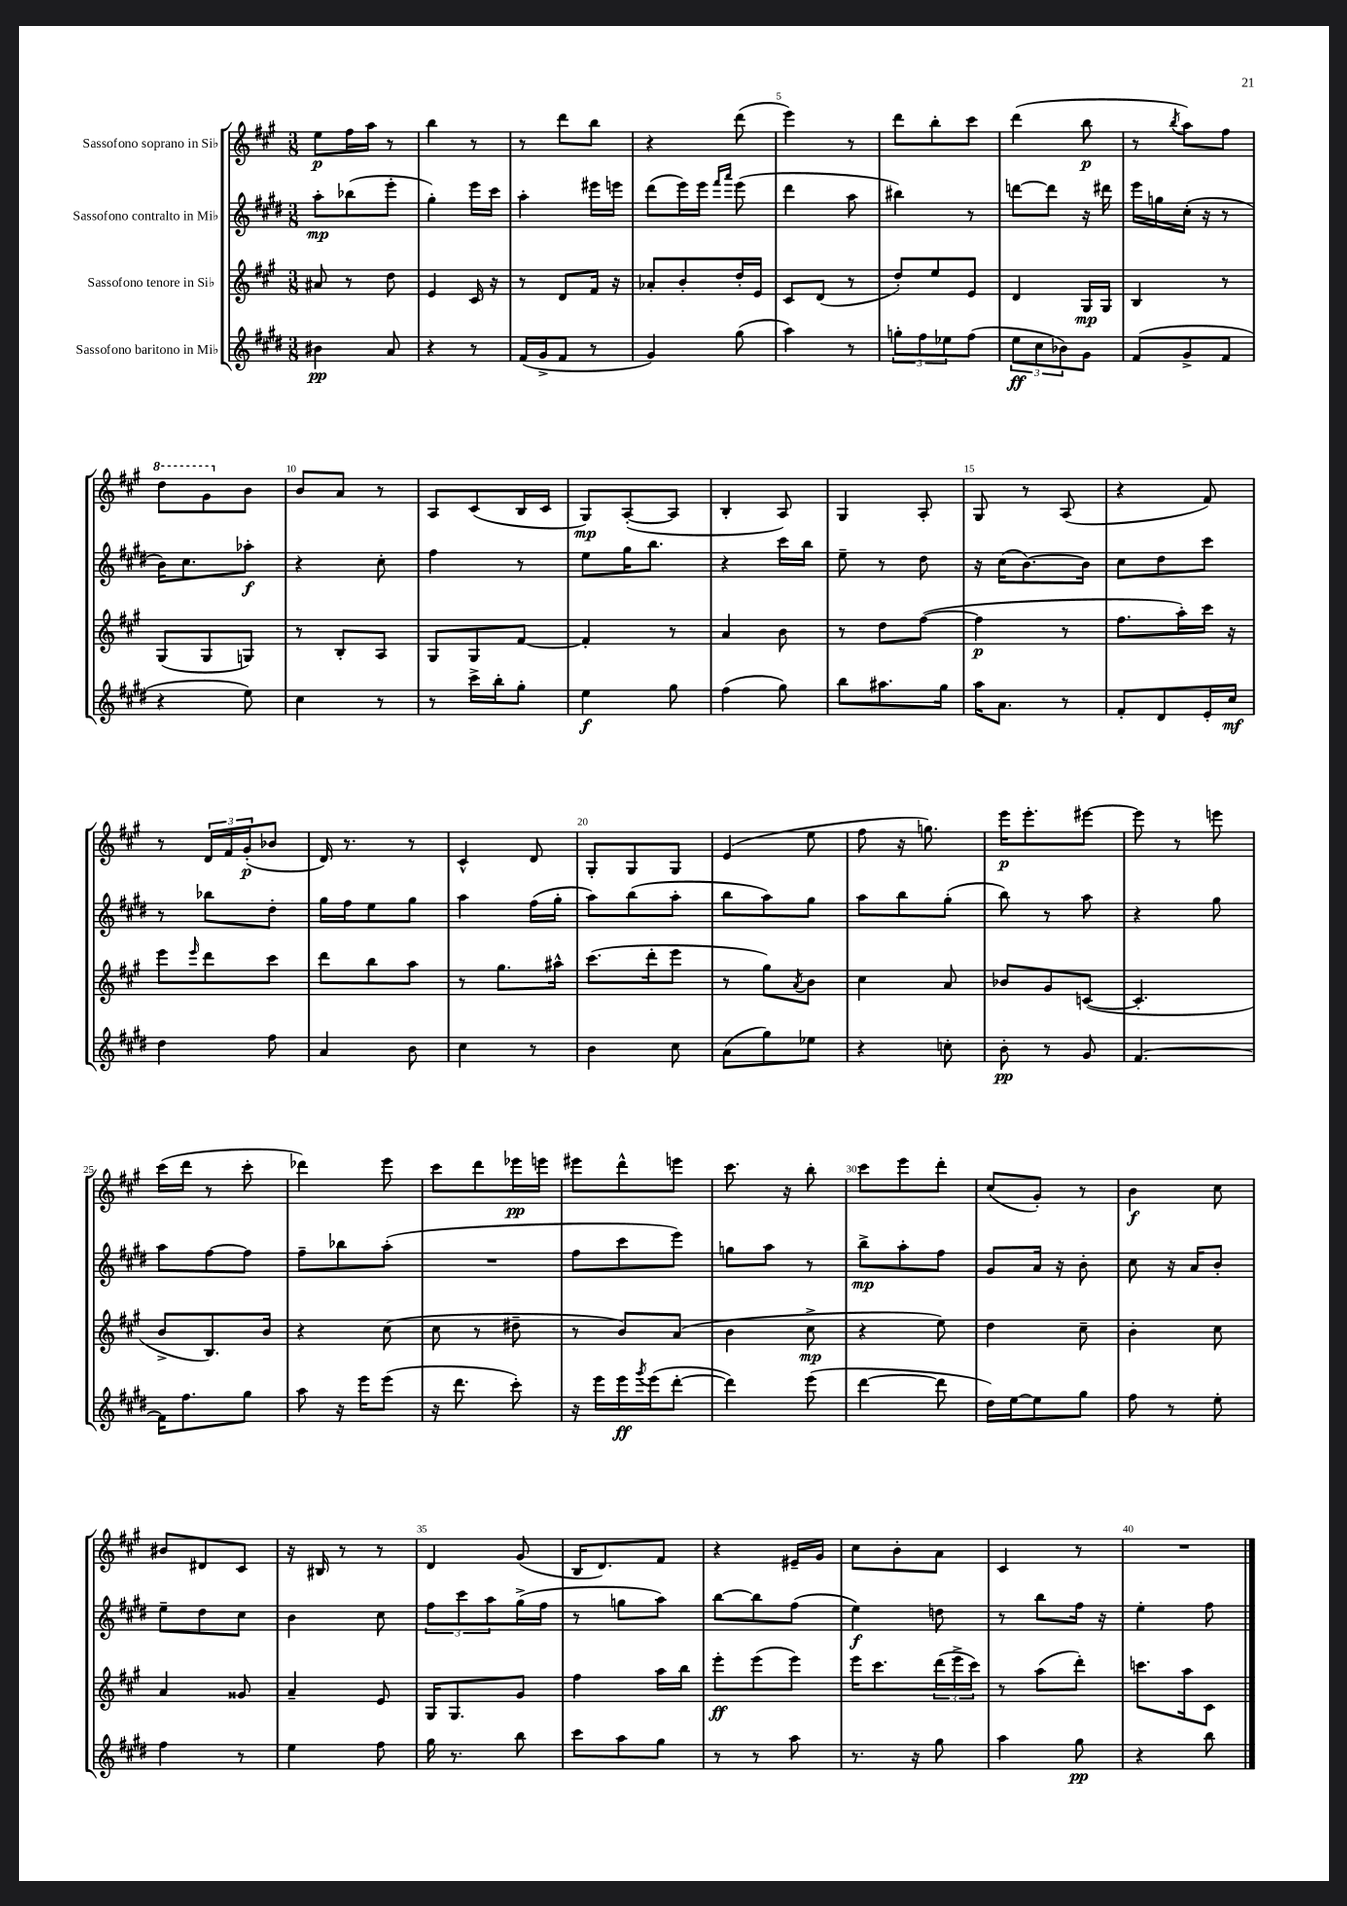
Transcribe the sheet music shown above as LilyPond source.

<<
\new StaffGroup <<
\new Staff = "s0" \with { instrumentName = "Sassofono soprano in Sib" } {
    \clef treble \key a \major \numericTimeSignature \time 3/8
    e''8\p fis''16 a''16 r8 |
    b''4 r8 |
    r8 d'''8 b''8 |
    r4 d'''8( |
    e'''4) r8 |
    d'''8 b''8-. cis'''8 |
    d'''4( b''8\p |
    r8 \acciaccatura { b''8 } a''8) fis''8 |
    \ottava #1 d'''8 gis''8 \ottava #0 b'8 |
    b'8 a'8 r8 |
    a8 cis'8( b16 cis'16 |
    gis8\mp) a8~-.( a8 |
    b4-. a8) |
    gis4 a8-. |
    gis8 r8 a8( |
    r4 fis'8) |
    r8 \tuplet 3/2 { d'16 fis'16 gis'16-.\p( } bes'8 |
    d'16) r8. r8 |
    cis'4-^ d'8 |
    gis8-. gis8 gis8 |
    e'4( e''8 |
    fis''8 r16 g''8.) |
    e'''16\p e'''8.-. eis'''8~ |
    eis'''8 r8 e'''8 |
    cis'''16( d'''16 r8 cis'''8-. |
    des'''4) e'''8 |
    cis'''8 d'''8 ees'''16\pp e'''16 |
    eis'''8 d'''8-^ e'''8 |
    cis'''8. r16 b''8-. |
    cis'''8 e'''8 d'''8-. |
    cis''8( gis'8-.) r8 |
    b'4\f cis''8 |
    bis'8 dis'8 cis'8 |
    r16 bis16 r8 r8 |
    d'4 gis'8( |
    b16 d'8.) fis'8 |
    r4 eis'16-- gis'16 |
    cis''8 b'8-. a'8 |
    cis'4 r8 |
    R4. \bar "|." |
}
\new Staff = "s1" \with { instrumentName = "Sassofono contralto in Mib" } {
    \clef treble \key e \major \numericTimeSignature \time 3/8
    a''8-.\mp bes''8( e'''8-. |
    gis''4-.) e'''16 cis'''16 |
    a''4-. eis'''16 e'''16 |
    dis'''8( e'''16) e'''16 \grace { fis'''16 a'''16 } e'''8( |
    dis'''4 a''8 |
    bis''4) r8 |
    d'''8~ d'''8 r16 dis'''16 |
    e'''16 g''16 cis''16-.( r16 r8 |
    b'16) cis''8. aes''8-.\f |
    r4 cis''8-. |
    fis''4 r8 |
    e''8 gis''16 b''8. |
    r4 cis'''16 b''16 |
    e''8-- r8 dis''8 |
    r16 cis''16( b'8.~) b'16 |
    cis''8 dis''8 cis'''8 |
    r8 bes''8 dis''8-. |
    gis''16 fis''16 e''8 gis''8 |
    a''4 fis''16( gis''16-. |
    a''8) b''8( a''8-. |
    b''8 a''8) gis''8 |
    a''8 b''8 gis''8-.( |
    b''8) r8 a''8 |
    r4 gis''8 |
    a''8 fis''8~ fis''8 |
    fis''8-- bes''8 a''8-.( |
    R4. |
    fis''8 cis'''8 e'''8) |
    g''8 a''8 r8 |
    b''8->\mp a''8-. fis''8 |
    gis'8 a'16 r16 b'8-. |
    cis''8 r16 a'16 b'8-. |
    e''8-- dis''8 cis''8 |
    b'4 cis''8 |
    \tuplet 3/2 { fis''8 cis'''8 a''8 } gis''16->( fis''16 |
    r8 g''8 a''8) |
    b''8~ b''8 fis''8( |
    e''4\f) d''8 |
    r8 b''8 fis''16 r16 |
    e''4-. fis''8 \bar "|." |
}
\new Staff = "s2" \with { instrumentName = "Sassofono tenore in Sib" } {
    \clef treble \key a \major \numericTimeSignature \time 3/8
    ais'8 r8 d''8 |
    e'4 cis'16 r16 |
    r8 d'8 fis'16 r16 |
    aes'8-. b'8-. d''16-. e'16 |
    cis'8 d'8( r8 |
    d''8-.) e''8 e'8 |
    d'4 gis16\mp gis16 |
    b4 r8 |
    gis8( gis8 g8) |
    r8 b8-. a8 |
    gis8 gis8 fis'8~ |
    fis'4-. r8 |
    a'4 b'8 |
    r8 d''8 fis''8~( |
    fis''4\p r8 |
    fis''8. a''16-.) cis'''16 r16 |
    e'''8 \grace { e'''16 } d'''8 cis'''8 |
    d'''8 b''8 a''8 |
    r8 gis''8. ais''16-^ |
    cis'''8.( d'''16-. e'''8 |
    r8 gis''8) \acciaccatura { a'8 } b'8 |
    cis''4 a'8 |
    bes'8 gis'8 c'8~( |
    c'4.-. |
    b'8-> b8.) b'16 |
    r4 cis''8( |
    cis''8 r8 dis''8-- |
    r8 b'8) a'8( |
    b'4 cis''8->\mp |
    r4 e''8) |
    d''4 cis''8-- |
    b'4-. cis''8 |
    a'4 gisis'8 |
    a'4-- e'8 |
    gis16 gis8. gis'8 |
    fis''4 a''16 b''16 |
    e'''8-.\ff e'''8( e'''8) |
    e'''16 cis'''8. \tuplet 3/2 { d'''16( e'''16-> cis'''16) } |
    r8 a''8( d'''8-.) |
    c'''8. a''16 cis'8 \bar "|." |
}
\new Staff = "s3" \with { instrumentName = "Sassofono baritono in Mib" } {
    \clef treble \key e \major \numericTimeSignature \time 3/8
    bis'4\pp a'8 |
    r4 r8 |
    fis'16( gis'16-> fis'8 r8 |
    gis'4) gis''8( |
    a''4) r8 |
    \tuplet 3/2 { g''8-. fis''8 ees''8 } fis''8( |
    \tuplet 3/2 { e''8\ff cis''8 bes'8) } gis'8 |
    fis'8( gis'8-> fis'8 |
    r4 e''8) |
    cis''4 r8 |
    r8 cis'''16-> b''16-. gis''8-. |
    e''4\f gis''8 |
    fis''4( gis''8) |
    b''8 ais''8. gis''16 |
    a''16 a'8. r8 |
    fis'8-. dis'8 e'16-. cis''16\mf |
    dis''4 fis''8 |
    a'4 b'8 |
    cis''4 r8 |
    b'4 cis''8 |
    a'8( gis''8) ees''8 |
    r4 c''8-. |
    b'8-.\pp r8 gis'8 |
    fis'4.~ |
    fis'16 fis''8. gis''8 |
    a''8 r16 e'''16 e'''8( |
    r16 dis'''8. cis'''8-.) |
    r16 e'''16 e'''16\ff \acciaccatura { gis'''8 } e'''16( dis'''8~-. |
    dis'''4) e'''8( |
    dis'''4~ dis'''8 |
    dis''16) e''16~ e''8 gis''8 |
    fis''8 r8 e''8-. |
    fis''4 r8 |
    e''4 fis''8 |
    gis''16 r8. b''8 |
    cis'''8 a''8 gis''8 |
    r8 r8 a''8 |
    r8. r16 gis''8 |
    a''4 gis''8\pp |
    r4 b''8 \bar "|." |
}
>>
>>
\layout { \context { \Score \override BarNumber.break-visibility = ##(#f #t #t) barNumberVisibility = #(every-nth-bar-number-visible 5) } }
